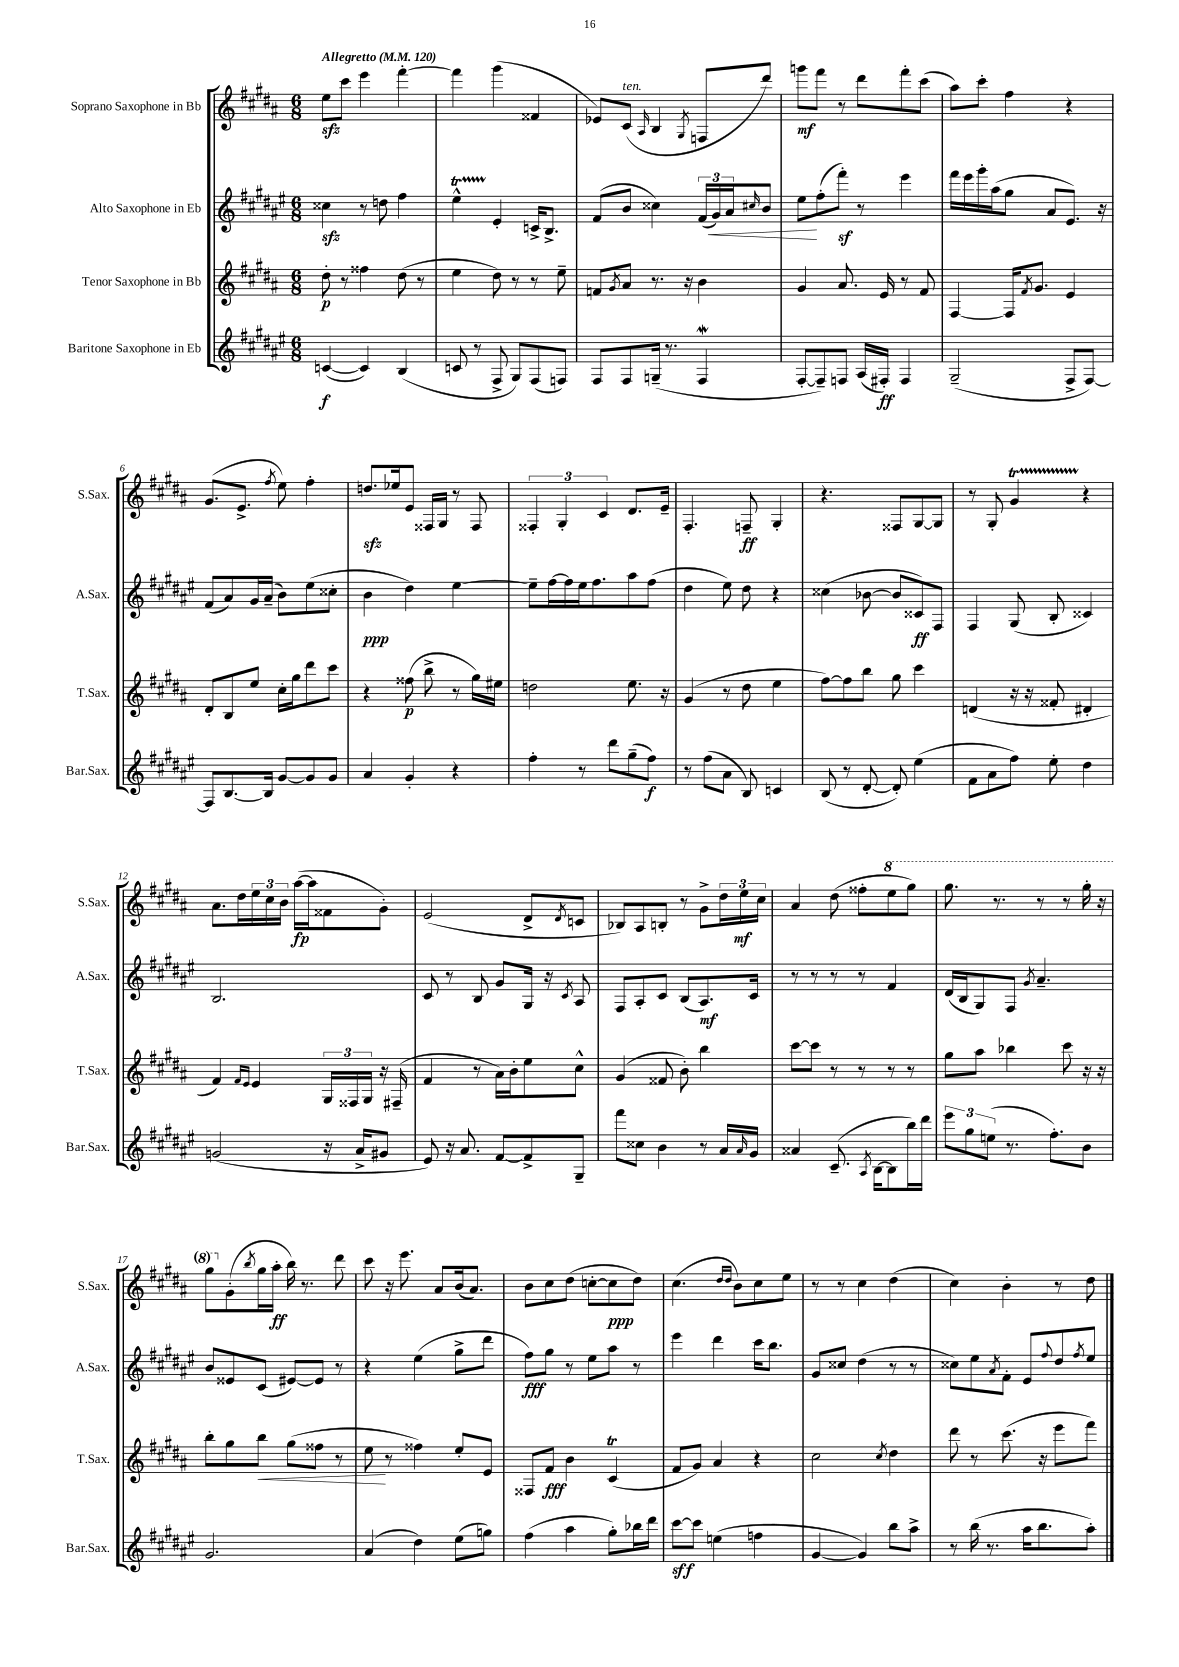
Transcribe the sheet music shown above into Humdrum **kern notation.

**kern	**kern	**kern	**kern
*staff4	*staff3	*staff2	*staff1
*clefG2	*clefG2	*clefG2	*clefG2
*k[f#c#g#d#a#e#]	*k[f#c#g#d#a#]	*k[f#c#g#d#a#e#]	*k[f#c#g#d#a#]
*M6/8	*M6/8	*M6/8	*M6/8
*MM120	*MM120	*MM120	*MM120
([4c	8dd#'	4cc##	8ee
.	8r	.	8ccc#
4c])	4ff##	8r	4eee
.	.	8dd	.
(4B	(8dd#	4ff#	[4fff#'
.	8r	.	.
=	=	=	=
8c	4ee	4ee#^^	4fff#]
8r	.	.	.
8F#^	8dd#)	4e#'	(4ggg#
8G#)	8r	.	.
(8F#	8r	16c^	4f##
.	.	8.B^	.
8F)	8ee~	.	.
=	=	=	=
8F#	8f	(8f#	8e-)
.	8qg#	.	.
8F#	8a#	8b	(8c#
.	.	.	16qqA#
(16G~	8.r	4cc##)	4B
8.r	.	.	.
.	16r	.	.
.	.	.	8qG#
4F#	4b	(24f#	8F
.	.	24g#)	.
.	.	24a#	.
.	.	16qqcc#	.
.	.	8b	8ddd#)
=	=	=	=
[8F#'	4g#	8ee#	8ggg
8F#~])	.	(8ff#'	8fff#
8F	8.a#	8fff#')	8r
(16A#	.	8r	8ddd#
16F#')	16e	.	.
4F#	8r	4eee#	8fff#'
.	8f#	.	(8ccc#
=	=	=	=
(2G#~	[4F#	16fff#	8aa#)
.	.	16eee#	.
.	.	16ggg#'	8ccc#'
.	.	(16aa#	.
.	16F#]	8gg#	4ff#
.	8qf#	.	.
.	8.g#	.	.
.	.	8a#	.
8F#^	4e	8.e#)	4r
[8F#)	.	.	.
.	.	16r	.
=	=	=	=
8F#]	8d#'	(8f#	(8.g#
[8.B	8B	8a#)	.
.	.	.	8.e^
.	8ee	16g#	.
16B]	.	(16a#~	.
.	.	.	8qff#
[8g#	16cc#'	8b)	8ee)
.	16gg#	.	.
8g#]	8ddd#	(8ee#	4ff#'
8g#	8ccc#	8cc##'	.
=	=	=	=
4a#	4r	4b	8.dd
.	.	.	16ee-
4g#'	(8ff##	4dd#)	8e
.	8bb^	.	16F##
.	.	.	16G#
4r	8r	[4ee#	8r
.	16gg#)	.	8F##
.	16ee#	.	.
=	=	=	=
4ff#'	2dd	8ee#~]	6F##'
.	.	[16ff#	.
.	.	.	6G#'
.	.	16ff#]	.
8r	.	16ee#	.
.	.	8.ff#	.
.	.	.	6c#
8ddd#	.	.	.
(8gg#~	8.ee	8aa#	8.d#
8ff#)	.	(8ff#	.
.	16r	.	16e~
=	=	=	=
8r	(4g#	4dd#	4.F#'
(8ff#	.	.	.
8a#	8r	8ee#)	.
8B)	8dd#	8dd#	8F~
4c	4ee	4r	4G#'
=	=	=	=
(8B	[8ff#)	(4cc##	4.r
8r	8ff#]	.	.
[8d#'	8bb	[8b-	.
8d#'])	8gg#	8b-]	8F##
(4ee#	4ccc#	8c##)	[8G#
.	.	8F#	8G#]
=	=	=	=
8f#	(4d	4F#	8r
8a#	.	.	8G#'
8ff#)	16r	(8G#	4g#
.	16r	.	.
8ee#'	8f##'	8B'	.
4dd#	4d#'	4c##)	4r
=	=	=	=
(2g	4f#)	2.B	8.a#
.	.	.	16dd#
.	16qqf#	.	.
.	16qqe	.	.
.	4e	.	24ee
.	.	.	24cc#
.	.	.	24b
.	.	.	([16aa#
.	.	.	16aa#]
16r	24G#	.	8f##
.	24F##	.	.
16a#^	.	.	.
.	24G#	.	.
8g#	16r	.	8g#')
.	(16F#~	.	.
=	=	=	=
8e#)	4f#	8c#	(2e
16r	.	8r	.
8.a#	.	.	.
.	8r	8B	.
[8f#	16a#)	8g#	.
.	16b'	.	.
8f#^]	8ee	16G#	8d#^
.	.	16r	.
.	.	8qc#	8qd#
8G#~	8cc#^^	8A#	8c
=	=	=	=
8fff#	(4g#	8F#	8B-)
8cc##	.	8A#'	8A#
4b	8f##	8c#	8B'
.	8b')	(8B	8r
8r	4bb	8.A#)	8g#^
16a#	.	.	24dd#
.	.	.	24ee
16qqa#	.	.	.
16g#	.	16c#	.
.	.	.	24cc#
=	=	=	=
4a##	[8ccc#	8r	4a#
.	8ccc#]	8r	.
(8.c#~	8r	8r	(8dd#
.	8r	8r	8ff##'
8qA#	.	.	.
[16B	.	.	.
8B]	8r	4f#	8eee
16bb)	8r	.	8ggg#)
16ddd#	.	.	.
=	=	=	=
12eee#	8gg#	(16d#	8.ggg#
.	.	16B	.
12gg#	.	.	.
.	8aa#	8G#)	.
(12ee	.	.	.
.	.	.	8.r
8.r	4bb-	8F#	.
.	.	8qg#	.
.	.	4.a#~	8r
8.ff#')	.	.	.
.	8ccc#	.	8r
8b	16r	.	16ggg#'
.	16r	.	16r
=	=	=	=
2.g#	8bb'	8b	8ggg#
.	8gg#	8e##	(8g#'
.	.	.	8qbb
.	8bb	(8c#	16gg#
.	.	.	16aa#'
.	(8gg#	[8e#)	16bb)
.	.	.	8.r
.	8ff##	8e#]	.
.	8r	8r	8ddd#
=	=	=	=
(4a#	8ee	4r	8ccc#
.	8r	.	16r
.	.	.	8.eee
4dd#)	4ff##)	(4ee#	.
.	.	.	8a#
(8ee#	8ee'	8gg#^	(16b
.	.	.	8.a#)
8gg)	8e	8ddd#	.
=	=	=	=
(4ff#	8F##	8ff#)	8b
.	8f#	8gg#	8cc#
4aa#	4b	8r	(8dd#
.	.	8ee#	[8cc'
8gg#')	(4c#	8aa#	8cc]
16bb-	.	8r	8dd#)
16ddd#	.	.	.
=	=	=	=
[8ccc#	8f#	4eee#	(4.cc#
8ccc#]	8g#)	.	.
(4ee	4a#	4ddd#	.
.	.	.	16qqdd#
.	.	.	16qqdd#
.	.	.	8b)
4ff	4r	16ccc#	8cc#
.	.	8.bb	.
.	.	.	8ee
=	=	=	=
[4g#	2cc#	8g#	8r
.	.	8cc##	8r
4g#])	.	(4dd#	4cc#
.	8qcc#	.	.
8bb	4dd#	8r	(4dd#
8aa#^	.	8r	.
=	=	=	=
8r	8ddd#	8cc##)	4cc#)
(16bb	8r	8ee#	.
8.r	.	.	.
.	.	8qa#	.
.	(8.ccc#	8f#'	4b'
16aa#	.	8e#	.
8.bb	16r	.	.
.	.	8qqff#	.
.	8eee	8dd#	8r
.	.	8qff#	.
8aa#')	8fff#)	8ee#	8dd#
==	==	==	==
*-	*-	*-	*-
